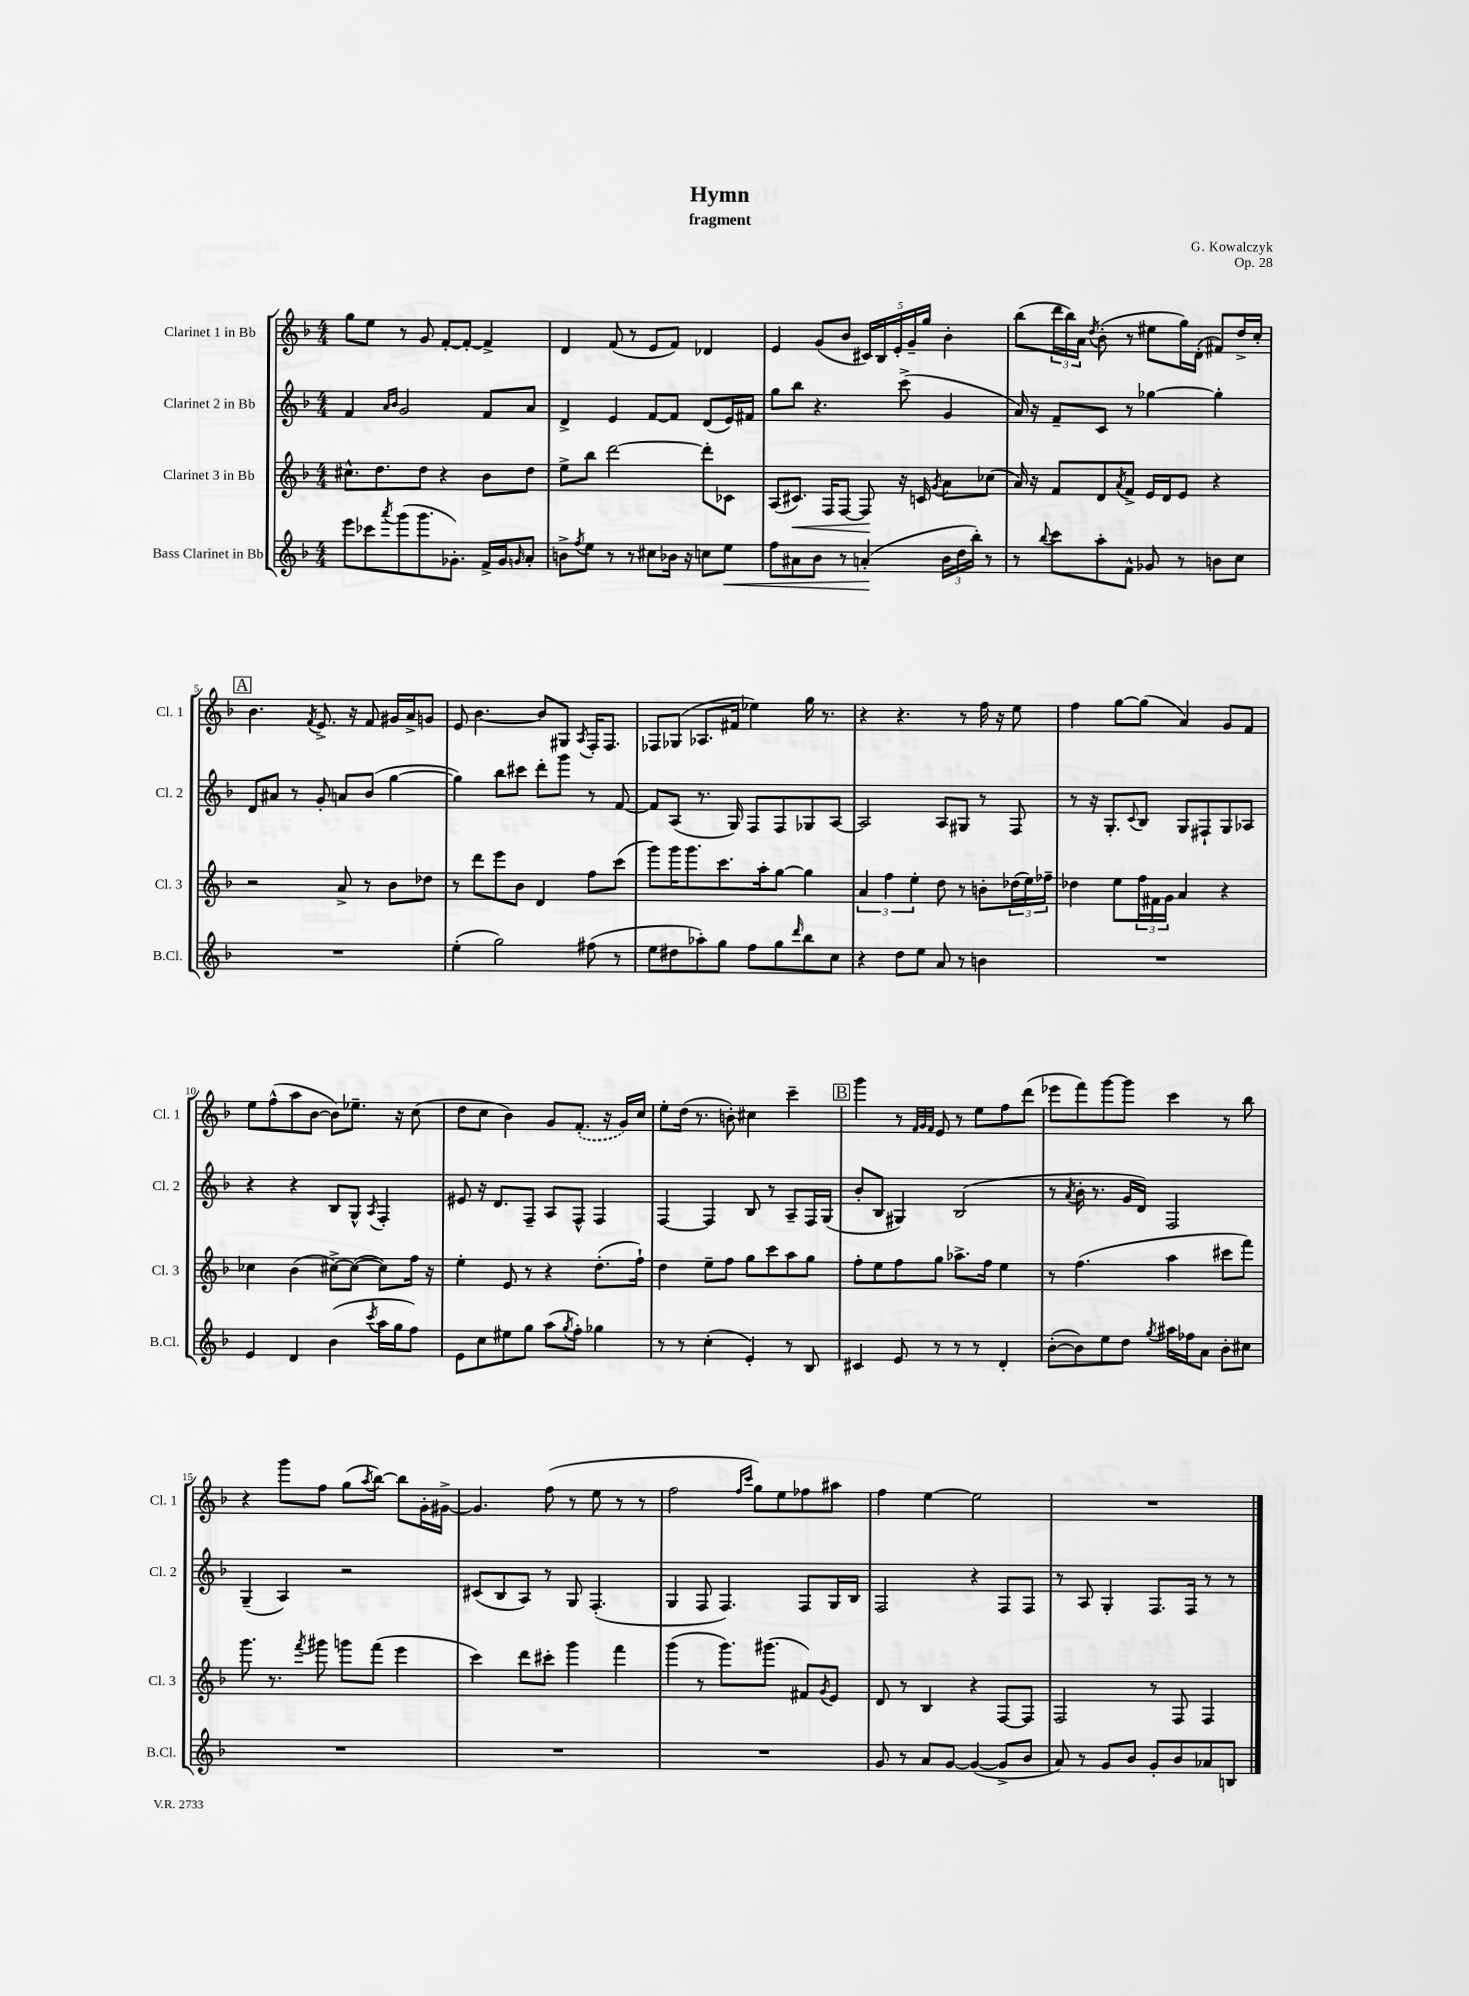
\header { title = "Hymn" composer = "G. Kowalczyk" subtitle = "fragment" opus = "Op. 28" }
<<
\new StaffGroup <<
\new Staff = "s0" \with { instrumentName = "Clarinet 1 in Bb" shortInstrumentName = "Cl. 1" } {
    \clef treble \key f \major \numericTimeSignature \time 4/4
    g''8 e''8 r8 g'8 f'8~-. f'8~-. f'4-> |
    d'4 f'8( r8 e'8 f'8) des'4 |
    e'4 g'8( bes'8 \tuplet 5/4 { cis'16) bes16 e'16-. g'16-- g''16 } bes'4-. |
    bes''8( \tuplet 3/2 { d'''16 bes''16) a'16 } \acciaccatura { d''8 } bes'8-.( r8 eis''8 g''16) d'16-.( fis'8) d''16-> c''16-. |
    \mark \markup { \box "A" } bes'4. \acciaccatura { f'8 } e'8.-> r16 f'8 gis'16 a'16-> g'8 |
    e'8 bes'4.~ bes'8 gis8 \acciaccatura { a8 } f16-. f8. |
    fes8 ges8( aes8. fis'16 ees''4) g''16 r8. |
    r4 r4. r8 f''16 r16 e''8 |
    f''4 g''8~ g''8( a'4) g'8 f'8 |
    e''8 f''8-^( a''8 bes'8~ bes'8) ees''8.-- r16 c''8( |
    d''8 c''8 bes'4) g'8 \once \slurDashed f'8.-.( r16 g'16) c''16 |
    e''8-. d''16( r8. b'8-.) cis''4 c'''4-- |
    \mark \markup { \box "B" } g'''4 r8 \grace { f'32 g'32 f'32 } e'8 r8 e''8 f''8 d'''8( |
    ees'''8 f'''8) g'''8~ g'''8 c'''4 r8 bes''8 |
    r4 g'''8 f''8 g''8( \acciaccatura { a''8 } bes''8~) bes''8 g'16-. gis'16~-> |
    gis'4. f''8( r8 e''8 r8 r8 |
    f''2 \grace { f''16 c'''16 } g''8) e''8 fes''8 ais''8 |
    f''4 e''4~ e''2 |
    R1 \bar "|." |
}
\new Staff = "s1" \with { instrumentName = "Clarinet 2 in Bb" shortInstrumentName = "Cl. 2" } {
    \clef treble \key f \major \numericTimeSignature \time 4/4
    f'4 \grace { a'16 bes'16 } g'2 f'8 a'8 |
    d'4-> e'4 f'8~ f'8 d'8( e'16) fis'16 |
    g''8 bes''8 r4. c'''8->( g'4 |
    a'16) r16 f'8-- c'8 r8 ges''4~ ges''4-. |
    \mark \markup { \box "A" } d'8 ais'8 r8 g'8-. a'8 bes'8( g''4~ |
    g''4) bes''8 cis'''8 d'''8-. g'''8 r8 f'8~ |
    f'8 a8( r8. g16) f8 f8 ges8 a8~ |
    a2 a8 gis8 r8 f8 |
    r8 r16 g8.-. \appoggiatura { c'8 } bes8 g8 fis8-! g8 aes8 |
    r4 r4 bes8 g8-^ \acciaccatura { a8 } f4-. |
    eis'8 r16 d'8. f8-- a8 f8-^ f4 |
    f4~ f4 bes8 r8 a8-- f16 g16( |
    \mark \markup { \box "B" } bes'8-. bes8 gis4) bes2( |
    r8 \acciaccatura { a'8 } bes'16-. r8. g'16 d'16) f2 |
    g4--( a4) r2 |
    cis'8( bes8 a8) r8 g8 f4.-.( |
    g4 f8 f4.) f8 g16 bes16 |
    f2 r4 f8 f8 |
    r8 a8 g4-. f8. f16 r8 r8 \bar "|." |
}
\new Staff = "s2" \with { instrumentName = "Clarinet 3 in Bb" shortInstrumentName = "Cl. 3" } {
    \clef treble \key f \major \numericTimeSignature \time 4/4
    cis''8.-^ d''8. d''8 r4 bes'8 d''8 |
    e''8-> bes''8 d'''2~ d'''8-. ces'8 |
    a8( cis'8.\<) f16 f8~ f8\! r16 c'16 \acciaccatura { g'8 } a'8 ces''8( |
    a'16) r16 f'8 d'8 \acciaccatura { a'8 } f'8-> e'16 d'16 e'8 r4 |
    \mark \markup { \box "A" } r2 a'8-> r8 bes'8 des''8 |
    r8 d'''8 e'''8 bes'8 d'4 f''8 c'''8( |
    g'''8) g'''16 g'''8. c'''8. a''16-. g''8~ g''4 |
    \tuplet 3/2 { a'4 f''4 e''4-. } d''8 r8 b'8-. \tuplet 3/2 { des''16( e''16) fes''16-- } |
    des''4 e''8 \tuplet 3/2 { f''16 fis'16 g'16 } a'4 r4 |
    ces''4 bes'4( cis''8~->) cis''8~( cis''8) f''16 r16 |
    e''4-. e'8 r8 r4 d''8.-.( f''16-!) |
    d''4 e''8-- f''8 g''8 c'''8 a''8 g''8 |
    \mark \markup { \box "B" } f''8-. e''8 f''8 g''8 aes''8.-> f''16 e''4 |
    r8 f''4.( a''4 cis'''8 f'''8) |
    g'''8. r8. \acciaccatura { f'''8 } gis'''8 g'''8 f'''8( e'''4 |
    c'''4) d'''8 cis'''8-. g'''4 f'''4 |
    g'''4( r8 g'''8.) gis'''8.( fis'8) \acciaccatura { g'8 } e'8 |
    d'8 r8 bes4 r4 f8~ f8 |
    f2 r8 f8 f4 \bar "|." |
}
\new Staff = "s3" \with { instrumentName = "Bass Clarinet in Bb" shortInstrumentName = "B.Cl." } {
    \clef treble \key f \major \numericTimeSignature \time 4/4
    e'''8 ces'''8 \acciaccatura { a'''8 } g'''8( g'''8. ges'8.-.) f'16-> ges'16 \grace { g'16 } a'8-. |
    b'8-> \acciaccatura { f''8 } e''8 r8 r8 cis''8 bes'16 r16 c''8 e''8\< |
    f''8 ais'8 bes'8 r8 a'4-.\!( \tuplet 3/2 { bes'16 d''16 bes''16-.) } r8 |
    r8 \appoggiatura { bes''8 } c'''8 a''8-. f'8-^ ges'8 r8 b'8 c''8 |
    \mark \markup { \box "A" } R1 |
    e''4-.( g''2) fis''8( r8 |
    e''8 dis''8 aes''8-.) g''8 f''8 g''8 \grace { d'''16 } bes''8 c''8 |
    r4 d''8 e''8 a'8 r8 b'4 |
    R1 |
    e'4 d'4 bes'4( \acciaccatura { c'''8 } a''16 g''16 f''8) |
    e'8 c''8 eis''8 g''8 a''8( \acciaccatura { g''8 } f''8-.) ges''4 |
    r8 r8 c''4-.( e'4-.) r8 bes8 |
    \mark \markup { \box "B" } cis'4 e'8 r8 r8 r8 d'4-. |
    bes'8~-.( bes'8) e''8 d''8 \acciaccatura { g''8 } ais''16 fes''16 a'8 bes'8-. cis''8 |
    R1 |
    R1 |
    R1 |
    g'8 r8 a'8 g'8~ g'4~( g'8-> bes'8 |
    a'8) r8 g'8 bes'8 g'8-. bes'8 aes'8 b8 \bar "|." |
}
>>
>>
